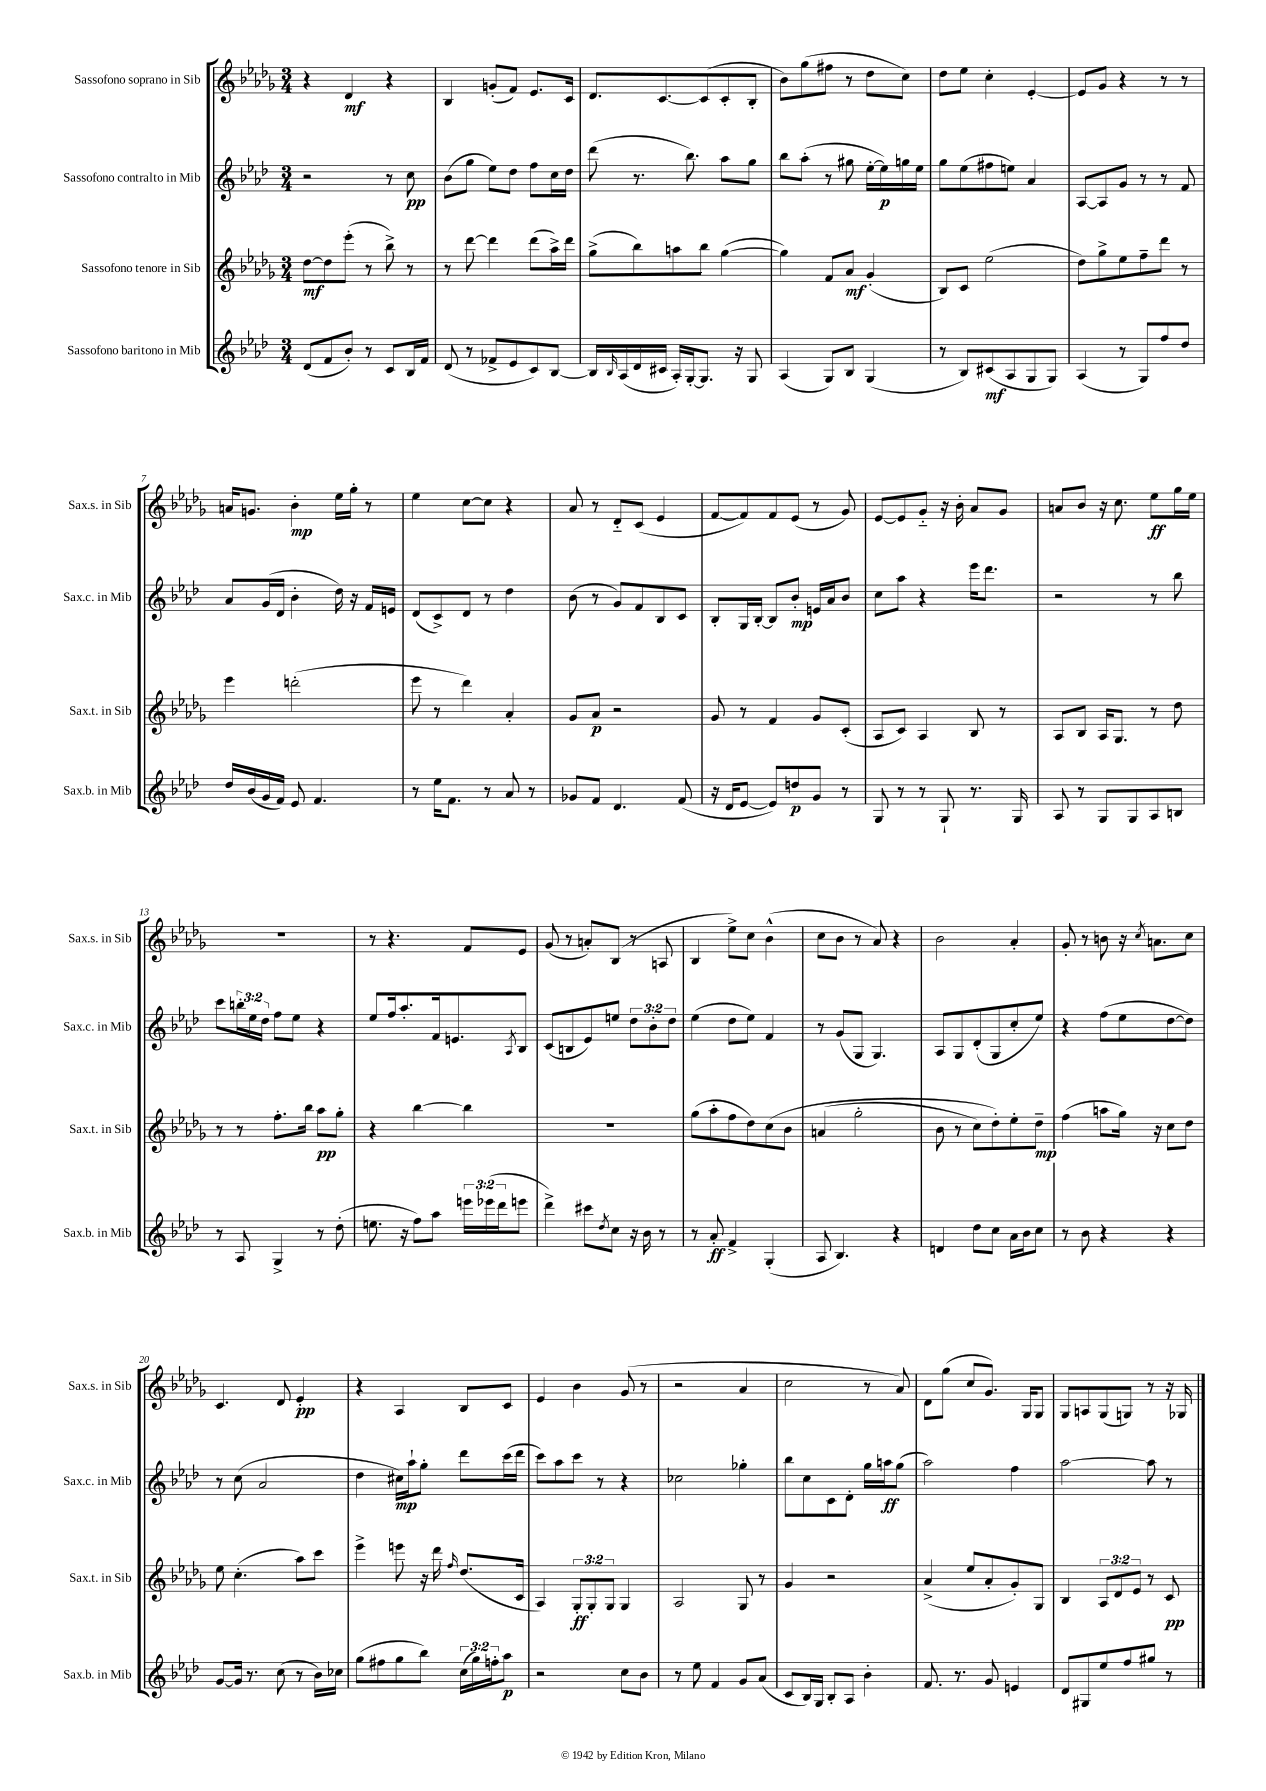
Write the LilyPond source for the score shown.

<<
\new StaffGroup <<
\new Staff = "s0" \with { instrumentName = "Sassofono soprano in Sib" shortInstrumentName = "Sax.s. in Sib" } {
    \clef treble \key des \major \numericTimeSignature \time 3/4
    r4 des'4\mf r4 |
    bes4 g'8-.( f'8) ees'8. c'16 |
    des'8. c'8.~ c'8( c'8-. bes8-. |
    bes'8) ges''8( fis''8 r8 des''8 c''8) |
    des''8 ees''8 c''4-. ees'4~-. |
    ees'8 ges'8 r4 r8 r8 |
    a'16 g'8. bes'4-.\mp ees''16 ges''16-. r8 |
    ees''4 c''8~ c''8 r4 |
    aes'8 r8 des'8-_ c'8( ees'4 |
    f'8~ f'8) f'8 ees'8( r8 ges'8) |
    ees'8~ ees'8 ges'8-_ r16 bes'16-. aes'8 ges'8 |
    a'8 bes'8 r16 c''8. ees''8\ff ges''16 ees''16 |
    R2. |
    r8 r4. f'8 ees'8 |
    ges'8( r8 a'8-.) bes8( r8 a8 |
    bes4 ees''8->) c''8 bes'4-^( |
    c''8 bes'8 r8 aes'8) r4 |
    bes'2 aes'4-. |
    ges'8-. r8 b'8 r16 \acciaccatura { c''8 } a'8. c''8 |
    c'4. des'8 ees'4-.\pp |
    r4 aes4 bes8 c'8 |
    ees'4 bes'4 ges'8( r8 |
    r2 aes'4 |
    c''2 r8 aes'8) |
    des'8 ges''8( c''8 ges'8.) ges16 ges8 |
    ges8 a8 ges8( g8) r8 r16 ges16 \bar "|." |
}
\new Staff = "s1" \with { instrumentName = "Sassofono contralto in Mib" shortInstrumentName = "Sax.c. in Mib" } {
    \clef treble \key aes \major \numericTimeSignature \time 3/4 \override Staff.TupletNumber.text = #tuplet-number::calc-fraction-text
    r2 r8 c''8\pp |
    bes'8( g''8 ees''8) des''8 f''8 c''16 des''16 |
    des'''8( r8. bes''8.) aes''8 g''8 |
    bes''8 aes''8-.( r8 gis''8 ees''16~-. ees''16\p) g''16 ees''16 |
    g''8 ees''8( fis''8 e''8) aes'4 |
    aes8~ aes8 g'8 r8 r8 f'8 |
    aes'8 g'16( des'16 bes'4-. des''16) r16 f'16 e'16 |
    des'8( c'8->) des'8 r8 des''4 |
    bes'8( r8 g'8) f'8 bes8 c'8 |
    bes8-. g16 bes16~-. bes8 bes'8-.\mp e'16 aes'16 bes'8 |
    c''8 aes''8 r4 ees'''16 des'''8. |
    r2 r8 bes''8 |
    c'''8 \tuplet 3/2 { b''16-. ees''16 des''16 } f''8 ees''8 r4 |
    ees''8 f''16 aes''8.-. f'16 e'8. \acciaccatura { aes8 } bes8 |
    c'8( b8 ees'8) e''8 \tuplet 3/2 { des''8 bes'8-. des''8 } |
    ees''4( des''8 ees''8) f'4 |
    r8 g'8( g8 g4.) |
    aes8 g8 des'8-.( g8 c''8-. ees''8) |
    r4 f''8( ees''8 des''8~ des''8) |
    r8 c''8( aes'2 |
    des''4 cis''16\mp) aes''16-! g''8-. des'''8 c'''16( des'''16 |
    c'''8) aes''8 c'''8 r8 r4 |
    ces''2 ges''4-. |
    bes''8 c''8 c'8 des'8-. g''16 a''16\ff g''8( |
    aes''2) f''4 |
    aes''2~ aes''8 r8 \bar "|." |
}
\new Staff = "s2" \with { instrumentName = "Sassofono tenore in Sib" shortInstrumentName = "Sax.t. in Sib" } {
    \clef treble \key des \major \numericTimeSignature \time 3/4 \override Staff.TupletNumber.text = #tuplet-number::calc-fraction-text
    des''8~\mf des''8 ees'''8-.( r8 bes''8->) r8 |
    r8 des'''8~ des'''4 des'''8( aes''16->) des'''16 |
    ges''8->( bes''8) a''8 bes''8 ges''4~( |
    ges''4) f'8 aes'8\mf ges'4-.( |
    bes8) c'8 ees''2( |
    des''8) ges''8-> ees''8 f''8-- des'''8 r8 |
    ees'''4 d'''2-.( |
    ees'''8 r8 des'''4) aes'4-. |
    ges'8 aes'8\p r2 |
    ges'8 r8 f'4 ges'8 c'8-.( |
    aes8 c'8) aes4 bes8 r8 |
    aes8 bes8 aes16 ges8. r8 des''8 |
    r8 r8 f''8.-. bes''16 aes''8\pp ges''8-. |
    r4 bes''4~ bes''4 |
    R2. |
    ges''8( aes''8-. f''8 des''8) c''8\( bes'8 |
    a'4( ges''2-. |
    bes'8 r8 c''8) des''8-.\) ees''8-. des''8--\mp |
    f''4( a''8 ges''16) r16 c''8 des''8 |
    ees''8 c''4.-.( aes''8) c'''8 |
    ees'''4-> e'''8 r16 des'''16 \grace { f''16 } des''8.( c'16 |
    aes4) \tuplet 3/2 { ges8-.\ff ges8-. ges8 } ges4 |
    aes2 ges8 r8 |
    ges'4 r2 |
    aes'4->( ees''8 aes'8-. ges'8-.) ges8 |
    bes4 \tuplet 3/2 { aes8 des'8 ees'8 } r8 c'8\pp \bar "|." |
}
\new Staff = "s3" \with { instrumentName = "Sassofono baritono in Mib" shortInstrumentName = "Sax.b. in Mib" } {
    \clef treble \key aes \major \numericTimeSignature \time 3/4 \override Staff.TupletNumber.text = #tuplet-number::calc-fraction-text
    des'8( f'8 bes'8-.) r8 c'8 bes16 f'16 |
    des'8( r8 fes'8-> ees'8 c'8) bes8~ |
    bes16 \grace { bes16 } aes16( des'16 cis'16 aes16-.) g16~-. g8. r16 g8 |
    aes4( g8) bes8 g4( |
    r8 bes8) cis'8\mf( aes8 g8 g8) |
    aes4( r8 g8) f''8 des''8 |
    des''16 bes'16( g'16 f'16) ees'8 f'4. |
    r8 ees''16 f'8. r8 aes'8 r8 |
    ges'8 f'8 des'4. f'8( |
    r16 des'16 ees'8~ ees'8) d''8\p g'8 r8 |
    g8 r8 r8 g8-! r8. g16 |
    aes8 r8 g8 g8 aes8 b8 |
    r8 aes8 g4-> r8 des''8-.( |
    e''8. r16 f''8) aes''8 \tuplet 3/2 { e'''16 ees'''16( des'''16 } e'''8 |
    des'''4->) cis'''8 \acciaccatura { des''8 } c''8 r16 bes'16 r8 |
    r8 aes'8-.\ff f'4-> g4-.( |
    aes8 bes4.) r4 |
    d'4 des''8 c''8 aes'16 bes'16 c''8 |
    r8 bes'8 r4 r4 |
    g'8~ g'16 r8. c''8( r8 bes'16) ces''16 |
    g''8( fis''8 g''8 bes''8) \tuplet 3/2 { c''16( g''16) f''16-. } aes''8\p |
    r2 c''8 bes'8 |
    r8 ees''8 f'4 g'8 aes'8( |
    c'8 bes16) g16 bes8-. aes8 bes'4-. |
    f'8. r8. g'8 e'4 |
    des'8 gis8 ees''8 f''8 gis''8 r8 \bar "|." |
}
>>
>>
